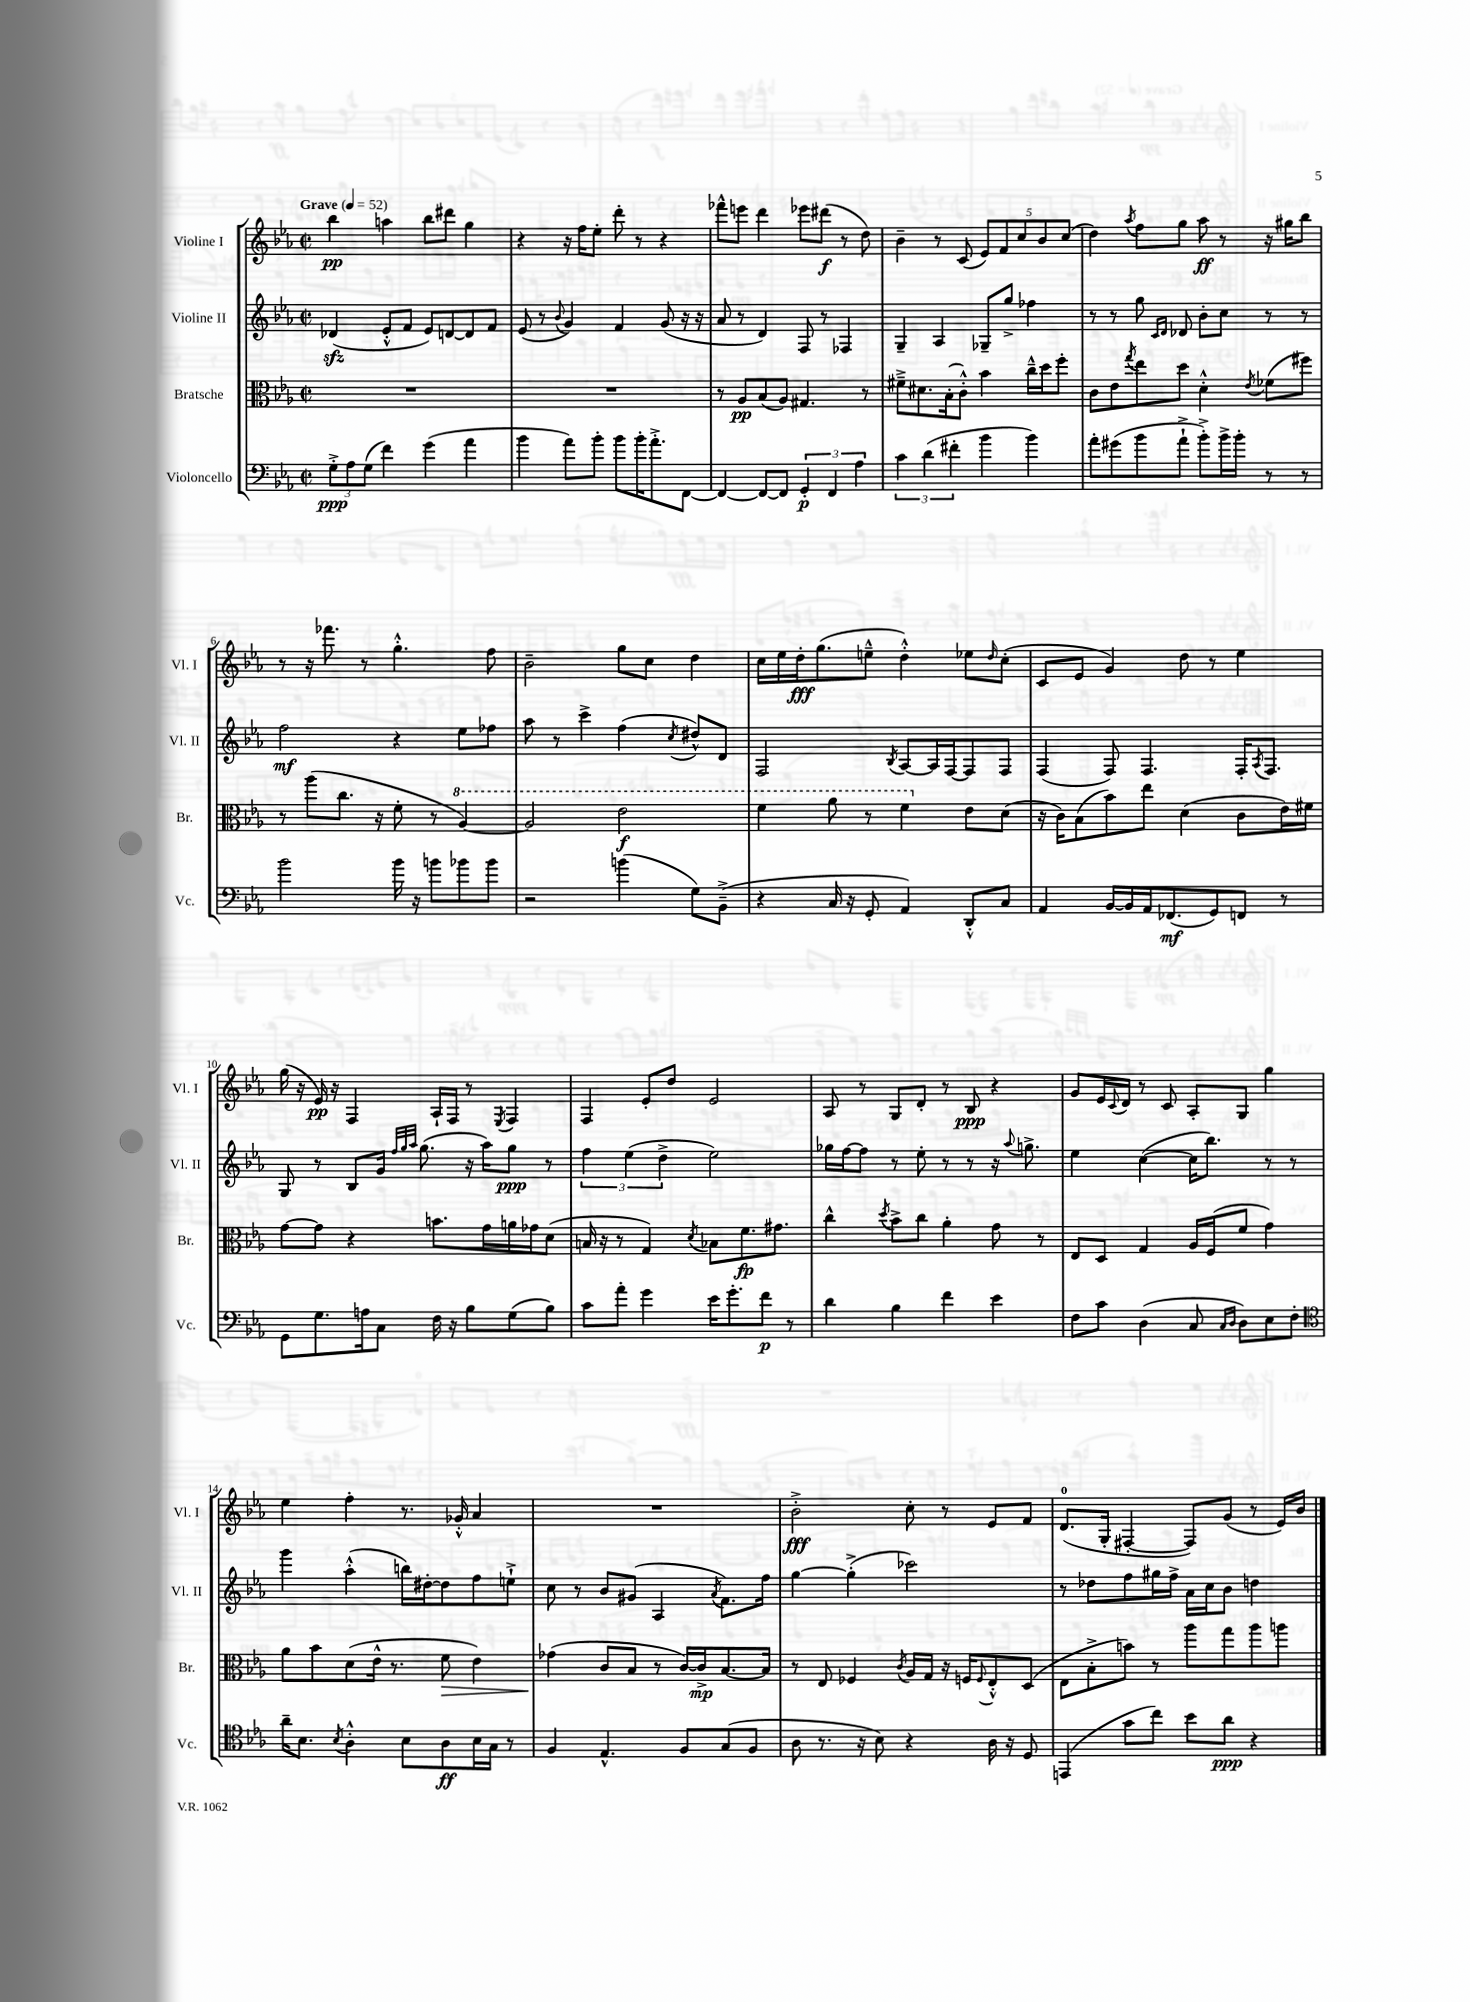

**kern	**kern	**kern	**kern
*staff4	*staff3	*staff2	*staff1
*clefF4	*clefC3	*clefG2	*clefG2
*k[b-e-a-]	*k[b-e-a-]	*k[b-e-a-]	*k[b-e-a-]
*M2/2	*M2/2	*M2/2	*M2/2
*met(c|)	*met(c|)	*met(c|)	*met(c|)
*MM52	*MM52	*MM52	*MM52
12G'^	1r	(4d-	4bb-
12A-	.	.	.
(12G	.	.	.
4f)	.	8e-'^^	4aa
.	.	8f	.
(4g	.	8e-)	8bb-
.	.	[8d	8ddd#
4a-	.	8d]	4gg
.	.	8f	.
=	=	=	=
4b-	1r	(8e-	4r
.	.	8r	.
.	.	8qqb-	.
8a-)	.	4g)	16r
.	.	.	16ff
8b-'	.	.	8ee-'
8b-	.	4f	8ddd'
16b-'	.	.	8r
8.a-'^	.	.	.
.	.	(8g	4r
[8FF	.	16r	.
.	.	16r	.
=	=	=	=
4FF_	8r	8a-	8fff-^^
.	8A-	8r	8eee
8FF_	(8B-	4d)	4ddd
8FF]	8A-)	.	.
6GG'	4.G#	8F	8eee-
.	.	8r	(8ddd#
6FF	.	.	.
.	.	4F-	8r
6A-	.	.	.
.	8r	.	8dd)
=	=	=	=
6c	8f#~^	4G~	4b-~
.	8.d#	.	.
(6d	.	.	.
.	.	4A-	8r
.	(16B-'	.	.
6f#'	.	.	.
.	8c'^^)	.	(8c
4b-	4b-	8G-~	10e-)
.	.	.	10f
.	.	8gg^	.
.	.	.	10cc
4b-)	16cc~^^	4ff-	.
.	.	.	10b-
.	16dd	.	.
.	8ff'	.	.
.	.	.	(10cc
=	=	=	=
8a-'	8c	8r	4dd)
(8g#	8e-	8r	.
.	8qgg	.	8qaa-
8b-	8ee-	8gg	8ff
.	.	16qqc	.
.	.	16qqd	.
8a-`^	8dd	8d-	8gg
8b-'^)	4d'^^	8b-'	8aa-
16b-^	.	8cc	8r
16b-'	.	.	.
.	8qe-	.	.
8r	(8f-	8r	16r
.	.	.	16gg#
8r	8ff#)	8r	8bb-
=	=	=	=
2b-	8r	2ff	8r
.	(8aa-	.	16r
.	.	.	8.fff-
.	8.cc	.	.
.	.	.	8r
.	16r	.	.
16b-	8f'	4r	4.gg'^^
16r	.	.	.
8b	8r	.	.
8b-	[4a-)	8ee-	.
8b-	.	8ff-	8ff
=	=	=	=
2r	2a-]	8aa-	2b-~
.	.	8r	.
.	.	4ccc^	.
(4b	2ee-	(4ff	8gg
.	.	.	8cc
.	.	8qcc	.
8G)	.	8dd#^^)	4dd
(8BB-~^	.	8d	.
=	=	=	=
4r	4ff	2F	16cc
.	.	.	16ee-
.	.	.	16dd'
.	.	.	(8.gg
16C	8aa-	.	.
16r	.	.	.
8GG'	8r	.	8ee~^^
.	.	8qB-	.
4AA-)	4ff	[8A-	4dd'^^)
.	.	16A-]	.
.	.	[16F	.
8DD'^^	8e-	8F]	8ee-
.	.	.	16qqdd
8C	(8d	8F	(8cc'
=	=	=	=
4AA-	16r	(4F	8c
.	16c)	.	.
.	(8B-	.	8e-
[16BB-	8b-)	8F)	4g)
16BB-]	.	.	.
16AA-	8ee-	4.F	.
(8.FF-	.	.	.
.	(4d	.	8dd
8GG)	.	.	8r
8FF	8c	16F'	4ee-
.	.	8qA-	.
.	.	8.F	.
8r	16e-)	.	.
.	16f#	.	.
=	=	=	=
8GG	[8g	8G	(16gg
.	.	.	16r
8.G	8g]	8r	16e-)
.	.	.	16r
.	4r	8B-	4F
16A	.	.	.
8C	.	16g	.
.	.	32qqff	.
.	.	32qqgg	.
.	.	32qqaa-	.
.	.	(8.gg	.
16F	8.b	.	16A-`
16r	.	.	16F
8B-	.	16r	8r
.	16g	16aa-)	.
.	.	.	8qE-
(8G	16a	8gg	4F
.	16g-	.	.
8B-)	(8d	8r	.
=	=	=	=
8c	16B	6ff	4F
.	16r	.	.
8a-'	8r	.	.
.	.	(6ee-	.
4g	4G)	.	8e-'
.	.	6dd^	.
.	.	.	8dd
.	8qd	.	.
16e-	8B-	2ee-)	2e-
8.g'	.	.	.
.	8.f	.	.
8f	.	.	.
.	8.g#	.	.
8r	.	.	.
=	=	=	=
4d	4cc^^	16gg-	8A-
.	.	[16ff	.
.	.	8ff]	8r
.	8qdd	.	.
4B-	8b-^	8r	8G
.	8cc	8ee-'	8d'
4f	4a-'	8r	8r
.	.	8r	8B-
4e-	8g	16r	4r
.	.	8qqaa-	.
.	.	8.gg^	.
.	8r	.	.
=	=	=	=
8F	8E-	4ee-	8g
8c	8D	.	16e-
.	.	.	8qqc
.	.	.	16d
(4D	4G	([4cc	8r
.	.	.	8c
8C	16A-	16cc]	8A-'
.	(16F	8.bb-)	.
16qqC	.	.	.
16qqD	.	.	.
8D)	8f	.	8G
8E-	4g)	8r	4gg
8F'	.	8r	.
=	=	=	=
*clefC4	*	*	*
16a-~	8a-	4ggg	4ee-
8.B-	.	.	.
.	8b-	.	.
8qB-	.	.	.
4A-'^^	(8d	(4aa-'^^	4ff'
.	16e-^^	.	.
.	8.r	.	.
8B-	.	16bb)	8.r
.	.	[16dd#'	.
8A-	8f	8dd#]	.
.	.	.	16g-'^^
16B-	4e-)	8ff	4a-
16G	.	.	.
8r	.	8ee`^	.
=	=	=	=
4F	(4g-	8cc	1r
.	.	8r	.
4.E-^^	8c	8b-	.
.	8B-	(8g#	.
.	8r	4A-	.
8F	[16c)	.	.
.	16c^]	.	.
.	.	8qa-	.
(8G	[8.B-	8.f)	.
8F	.	.	.
.	16B-]	16ff	.
=	=	=	=
8A-	8r	[4gg	2b-'^
8.r	8E-	.	.
.	4F-	(4gg'^]	.
16r	.	.	.
8B-)	.	.	.
.	8qc	.	.
4r	16A-	2ccc-)	8cc'
.	16G	.	.
.	16r	.	8r
.	16F	.	.
.	8qqF	.	.
16A-	8E-'^^	.	8e-
16r	.	.	.
8D	(8D	.	8f
=	=	=	=
(4EE	8E-	8r	(8.d
.	8B-'^	8dd-	.
.	.	.	16G'
8g	8b)	8ff	[4F#'
8cc)	8r	16gg#	.
.	.	16ff^	.
8b-	8aa-	16a-	8F#])
.	.	16cc	.
8a-	8gg	8b-	(8g
4r	8aa-	4dd	8r
.	8aa	.	16e-)
.	.	.	16b-
==	==	==	==
*-	*-	*-	*-
